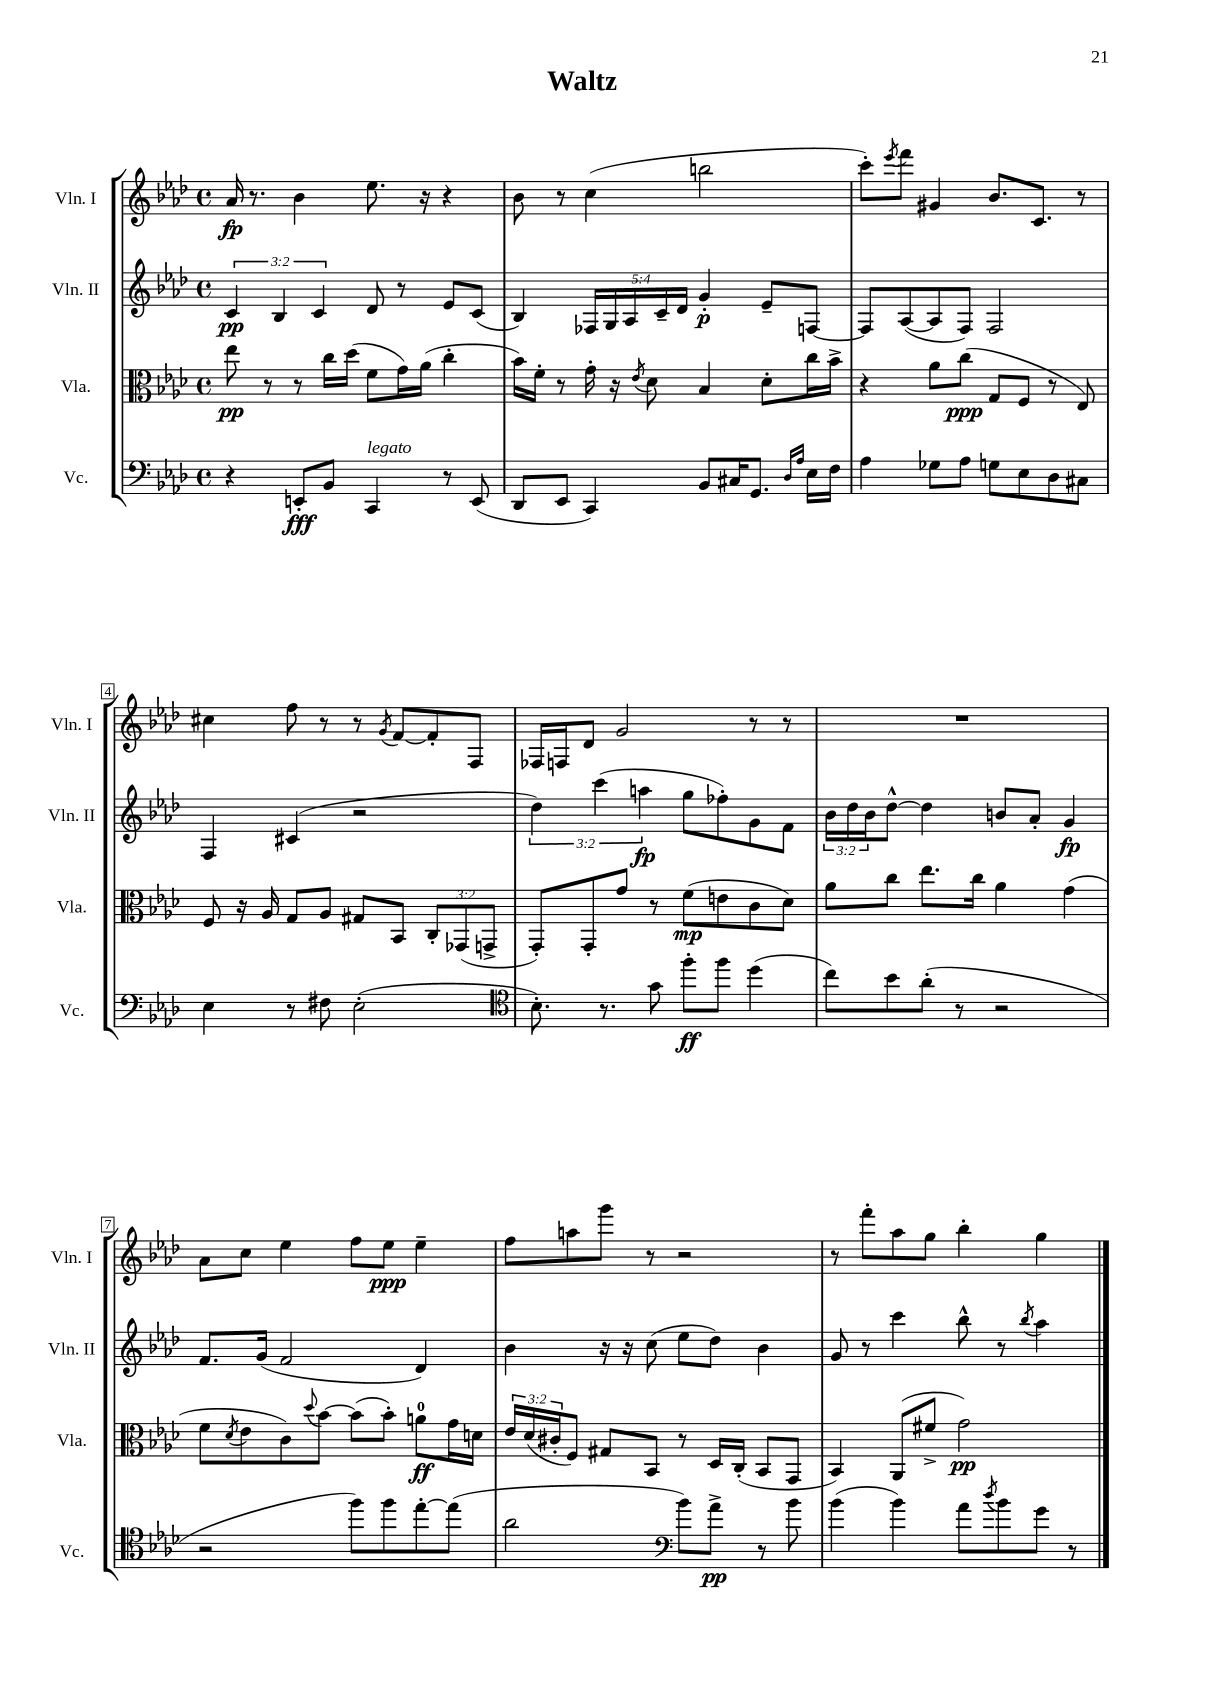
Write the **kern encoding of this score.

**kern	**kern	**kern	**kern
*staff4	*staff3	*staff2	*staff1
*clefF4	*clefC3	*clefG2	*clefG2
*k[b-e-a-d-]	*k[b-e-a-d-]	*k[b-e-a-d-]	*k[b-e-a-d-]
*M4/4	*M4/4	*M4/4	*M4/4
*met(c)	*met(c)	*met(c)	*met(c)
4r	8ee-	6c	16a-
.	.	.	8.r
.	8r	.	.
.	.	6B-	.
8EE'	8r	.	4b-
.	.	6c	.
8BB-	16cc	.	.
.	(16dd-	.	.
4CC	8f	8d-	8.ee-
.	16g)	8r	.
.	(16a-	.	16r
8r	4cc'	8e-	4r
(8EE	.	(8c	.
=	=	=	=
8DD-	16b-)	4B-)	8b-
.	16f'	.	.
8EE-	8r	.	8r
4CC)	16g'	20F-	(4cc
.	.	20G	.
.	16r	.	.
.	.	20A-	.
.	8qe-	.	.
.	8d-	.	.
.	.	20c~	.
.	.	20d-	.
8BB-	4B-	4g'	2bb
16C#	.	.	.
8.GG	.	.	.
.	8d-'	8e-~	.
16qqD-	.	.	.
16qqA-	.	.	.
16E-	16cc	[8F	.
16F	16b-^	.	.
=	=	=	=
4A-	4r	8F]	8ccc')
.	.	.	8qeee-
.	.	([8A-	8fff
8G-	8a-	8A-]	4g#
8A-	(8cc	8F)	.
8G	8G	2F	8.b-
8E-	8F	.	.
.	.	.	8.c
8D-	8r	.	.
8C#	8E-)	.	8r
=	=	=	=
4E-	8F	4F	4cc#
.	16r	.	.
.	16A-	.	.
8r	8G	(4c#	8ff
8F#	8A-	.	8r
(2E-'	8G#	2r	8r
.	.	.	8qg
.	8BB-	.	[8f
.	12C'	.	8f']
.	(12GG-	.	.
.	.	.	8F
.	12GG^	.	.
=	=	=	=
*clefC4	*	*	*
8.B-')	8GG')	6dd-)	16F-
.	.	.	16F
.	8GG'	.	8d-
.	.	(6ccc	.
8.r	.	.	.
.	8g	.	2g
.	.	6aa	.
8g	8r	.	.
8ff'	(8f	8gg	.
8ff	8e	8ff-')	.
(4dd-	8c	8g	8r
.	8d-)	8f	8r
=	=	=	=
8cc)	8a-	24b-	1r
.	.	24dd-	.
.	.	24b-	.
8b-	8cc	[8dd-^^	.
(8a-'	8.ee-	4dd-]	.
8r	.	.	.
.	16cc	.	.
2r	4a-	8b	.
.	.	8a-'	.
.	(4g	4g	.
=	=	=	=
2r	8f	8.f	8a-
.	8qd-	.	.
.	8e-	.	8cc
.	.	(16g	.
.	8c)	2f	4ee-
.	8qqdd-	.	.
.	[8b-	.	.
8ff)	(8b-]	.	8ff
8ff	8b-')	.	8ee-
[8ee-'	8a	4d-)	4ee-~
(8ee-]	16g	.	.
.	16d	.	.
=	=	=	=
2a-	24e-	4b-	8ff
.	(24d-	.	.
.	24c#'	.	.
.	8F)	.	8aa
.	8G#	16r	8ggg
.	.	16r	.
.	8BB-	(8cc	8r
*clefF4	*	*	*
8b-)	8r	8ee-	2r
8a-^	16D-	8dd-)	.
.	(16C'	.	.
8r	8BB-	4b-	.
8b-	8GG	.	.
=	=	=	=
(4b-	4BB-)	8g	8r
.	.	8r	8fff'
4b-)	(8AA-	4ccc	8aa-
.	8f#^	.	8gg
8a-	2g)	8bb-^^	4bb-'
8qdd-	.	.	.
8b-	.	8r	.
.	.	8qbb-	.
8g	.	4aa-	4gg
8r	.	.	.
==	==	==	==
*-	*-	*-	*-
